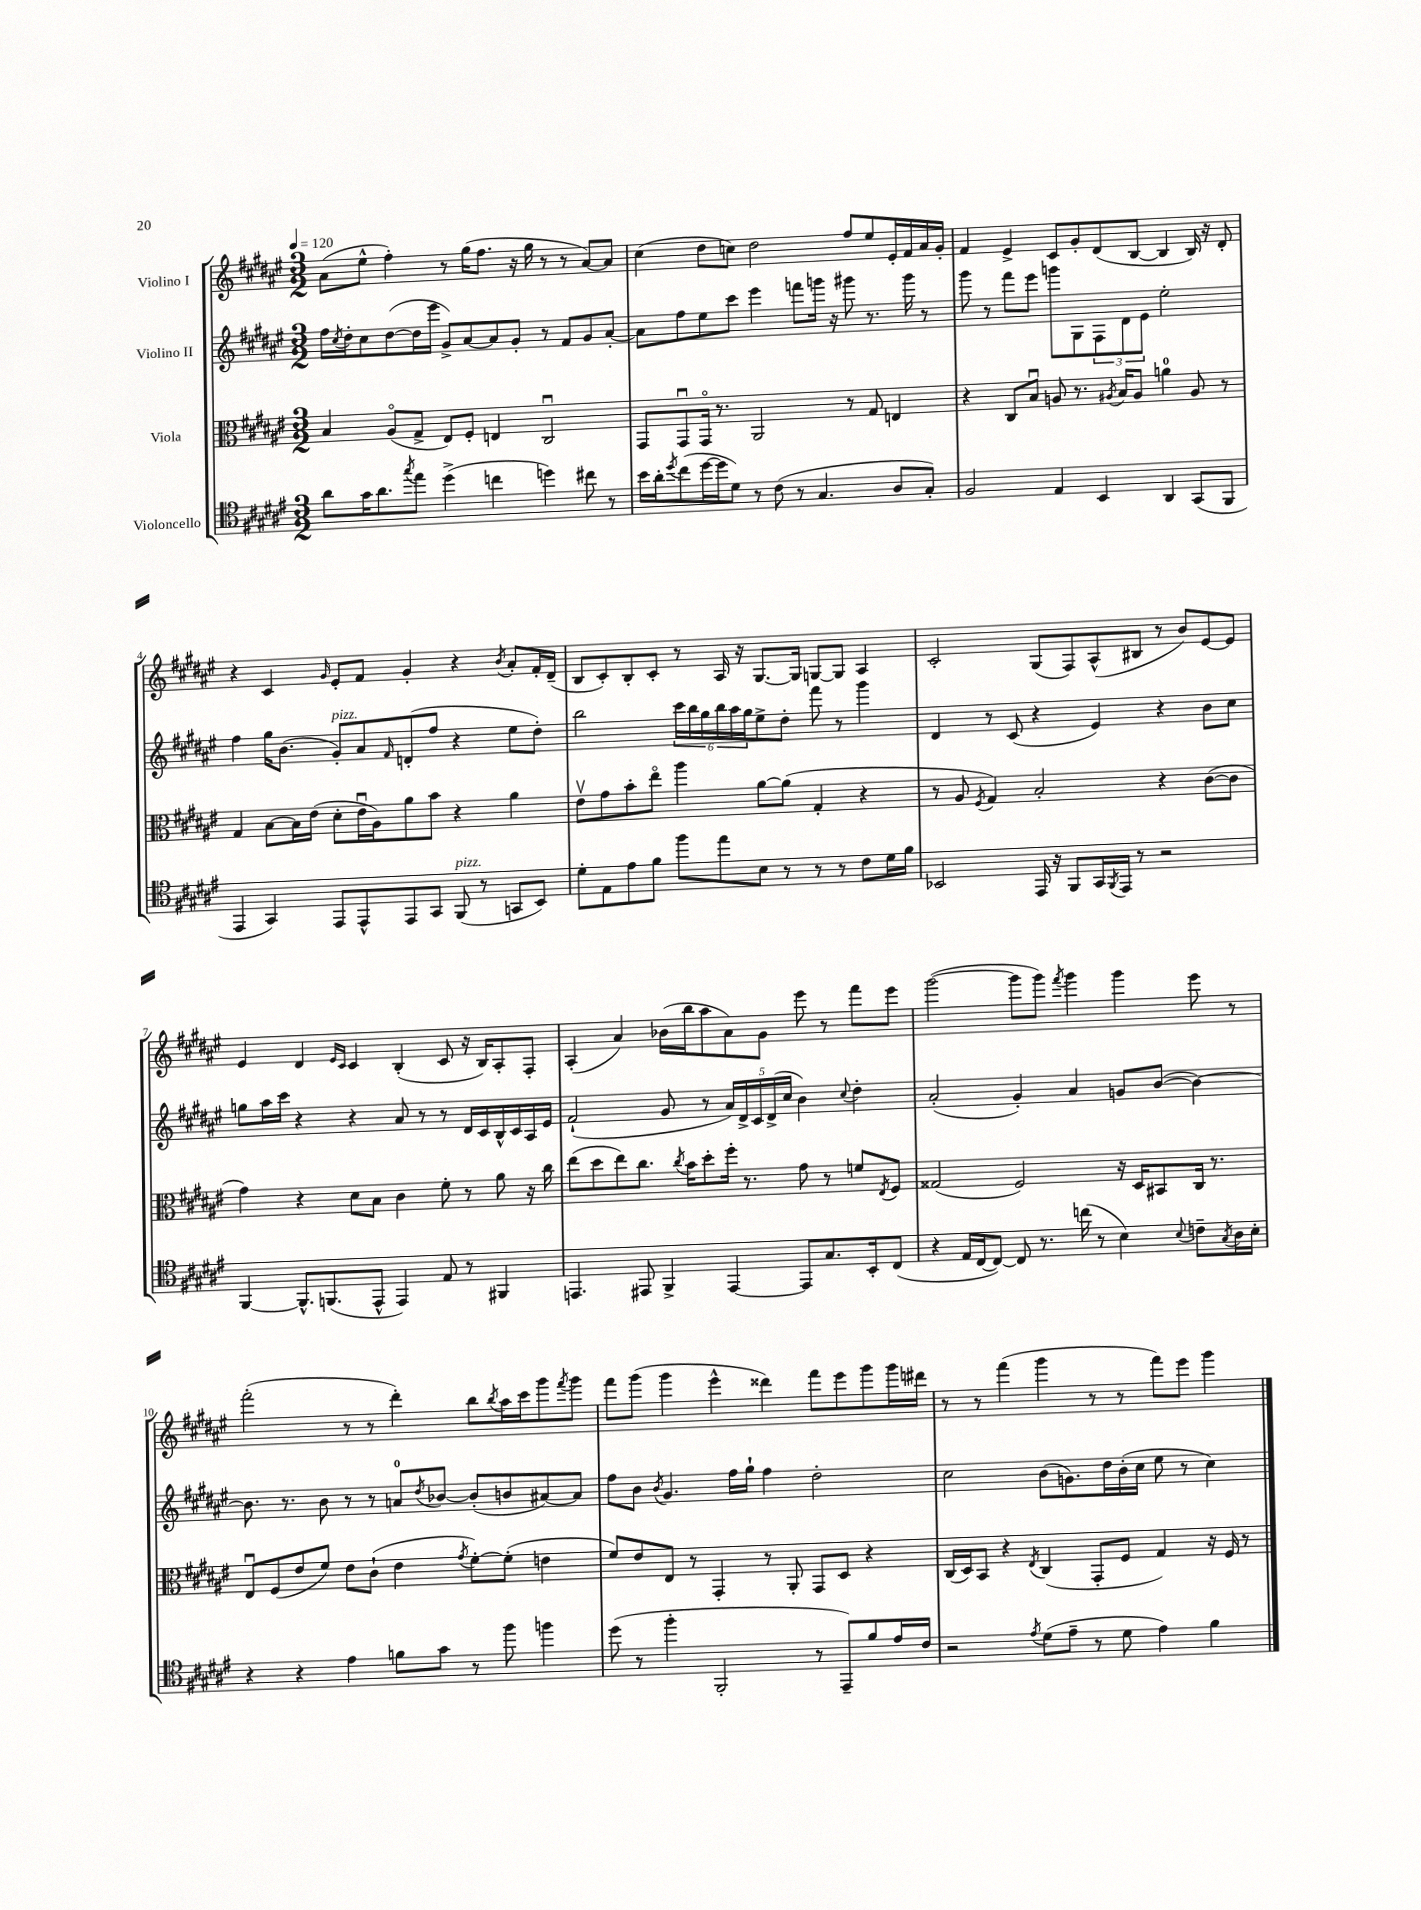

**kern	**kern	**kern	**kern
*staff4	*staff3	*staff2	*staff1
*clefC4	*clefC3	*clefG2	*clefG2
*k[f#c#g#d#a#e#]	*k[f#c#g#d#a#e#]	*k[f#c#g#d#a#e#]	*k[f#c#g#d#a#e#]
*M3/2	*M3/2	*M3/2	*M3/2
*MM120	*MM120	*MM120	*MM120
8a#\L	4B/	16ff#\LL	(8a#\L
.	.	8qcc#/	.
.	.	16dd#'\J	.
16g#\K	.	8cc#\	8ee#^^\J
8.a#\	.	.	.
.	(8A#o/L	([8dd#\	4ff#'\)
8qgg#/	.	.	.
8ee#\J	8G#^/J	16dd#\]L	.
.	.	16eee#\JJ	.
(4dd#^\	8E#/L)	8g#^/L)	8r
.	8F#'/J	[8a#/	(16gg#\LK
.	.	.	8.ff#\J
4cc\	4E/	8a#/]	.
.	.	8g#'/J	16r
.	.	.	16gg#\
4dd\)	2C#u/	8r	8r
.	.	8f#/L	8r
8cc#\	.	8g#/	[8a#/L)
8r	.	[8a#'/J	8a#/]J
=	=	=	=
16b\LL	8GG#/L	8a#\]L	(4cc#\
16a#'\J	.	.	.
8qdd#/	.	.	.
(8cc#\	8GG#u/	8ff#\	.
[16dd#\L	16GG#o/Jk	8ee#\	8dd#\L
16dd#\]J	8.r	.	.
8d#\J)	.	8ccc#\J	8cc\J)
8r	2AA#/	4eee#\	2dd#\
(8c#\	.	.	.
8r	.	8fff\L	.
4.G#/	.	16ggg\Jk	.
.	.	16r	.
.	8r	8ggg#\	8ff#/L
.	8G#/	8.r	8ee#/
8A#/L	4E/	.	16e#'/L
.	.	16ggg#\	16f#/
8G#'/J)	.	8r	16a#/
.	.	.	16g#'/JJ
=	=	=	=
2F#/	4r	8ggg#\	4f#/
.	.	8r	.
.	8C#/L	8fff#\L	4e#^/
.	8Bu/J	8eee#\J	.
4E#/	8A/	8ggg\L	8c#/L
.	8.r	8G#\	8g#'/
4BB/	.	12F#\	(8d#/
.	8qA#/	.	.
.	16B/LK	.	.
.	.	12d#\	.
.	8A#/J	.	[8B/J
.	.	12e#\J	.
4AA#/	4a\	2ee#'\	4B/]
(8GG#/L	8A#/	.	16B/)
.	.	.	16r
8FF#/J	8r	.	8d#'/
=	=	=	=
4EE#/	4G#/	4ff#\	4r
4GG#/)	[8B\L	16gg#\LK	4c#/
.	.	(8.b\J	.
.	16B\]L	.	.
.	(16e#\JJ	.	.
.	.	.	16qqg#/
8EE#/L	8d#'\L	8g#'/L)	8e#'/L
8EE#^^/	16e#u\L	8a#/	8f#/J
.	16A#\J)	.	.
.	.	16qqf#/	.
8EE#/	8a#\	(8d'/	4g#'/
8GG#/J	8b\J	8ff#/J	.
(8FF#/	4r	4r	4r
8r	.	.	.
.	.	.	8qb/
8GG/L	4a#\	8ee#\L	8a#'/L
8BB/J)	.	8dd#'\J)	16f#'/L
.	.	.	(16d#~/JJ
=	=	=	=
8d#'\L	8e#v\L	2bb\	8B/L
8E#\	8g#\	.	8c#'/)
8e#\	8b'\	.	8B'/
8f#\J	8ee#o\J	.	8c#'/J
8ff#\L	4aa#\	24ccc#\LL	8r
.	.	24bb\	.
.	.	24gg#\	.
8ee#\	.	24bb\	16A#/
.	.	24aa#\	.
.	.	.	16r
.	.	24gg#\J	.
8B\J	[8a#\L	8ee#^\	[8.G#/L
8r	(8a#\]J	8dd#'\J	.
.	.	.	16G#/]Jk
8r	4G#'/	8fff#\	[8G/L
8r	.	8r	8G/]J
8c#\L	4r	4ggg#\	4A#/
16d#\L	.	.	.
16f#\JJ	.	.	.
=	=	=	=
2BB-/	8r	4d#/	2c#'/
.	8A#/	.	.
.	8qF#/	.	.
.	4G#/)	8r	.
.	.	(8c#/	.
16EE#/	2B'/	4r	(8G#/L
16r	.	.	.
8FF#/L	.	.	8F#/)
16GG#/L	.	4e#/)	(8A#^^/
8qFF#/	.	.	.
16EE#/JJ	.	.	.
8r	.	.	8B#/J
2r	4r	4r	8r
.	.	.	8b/L)
.	([8c#\L	8b\L	[8e#/
.	8c#\]J	8cc#\J	8e#/]J
=	=	=	=
[4FF#/	4g#\)	8gg\L	4e#/
.	.	16aa#\L	.
.	.	16ccc#\JJ	.
8.FF#^^/]L	4r	4r	4d#/
(8.FF/	.	.	.
.	.	.	16qqe#/LL
.	.	.	16qqc#/JJ
.	8d#\L	4r	4c#/
8EE#^^/J	8B\J	.	.
4EE#/)	4c#\	8a#/	(4B'/
.	.	8r	.
8E#/	8f#'\	8r	8c#/
8r	8r	16d#/LL	16r
.	.	16c#/	16B/LK)
4FF#/	8a#\	16B^^/	8A#'/
.	.	16c#/	.
.	16r	16A#/	8F#'/J
.	16cc#\	16e#/JJ	.
=	=	=	=
4.EE/	(8ee#\L	(2f#`/	(4A#'/
.	8dd#\	.	.
.	8ee#\)	.	4a#/)
8EE#/	8.cc#\J	.	.
4FF#^/	.	8g#/	(16b-\LL
.	8qcc#/	.	.
.	16b\LK	.	16bb\J
.	8dd#'\	8r	8aa#\
[4EE#/	16ff#'\Jk	20a#/LL)	8a#\)
.	.	20d#^/	.
.	8.r	.	.
.	.	20c#/	.
.	.	.	8g#\J
.	.	(20d#^/	.
.	.	20cc#/JJ	.
8EE#/]L	8g#\	4b\)	8eee#\
8.G#/	8r	.	8r
.	.	8qqcc#/	.
.	8f/L	4dd#'\	8fff#\L
16BB'/k	.	.	.
.	8qE#/	.	.
(8C#/J	8F#/J	.	8eee#\J
=	=	=	=
4r	(2G##/	(2a#'/	([2ggg#\
16E#/LL	.	.	.
[16C#/J	.	.	.
8C#/_J)	.	.	.
8C#/]	2F#/)	4g#'/)	8ggg#\]L
8.r	.	.	8ggg#\J)
.	.	.	8qfff#/
.	.	4a#/	4ggg#\
(16cc\	.	.	.
8r	.	.	.
4B\)	16r	8g/L	4ggg#\
.	16D#/LK	.	.
.	8BB#/	([8b/J	.
8qqB/	.	.	.
8c~\L	16C#/Jk	4b\_)	8eee#\
.	8.r	.	.
8qG#/	.	.	.
16A#\L	.	.	8r
16B'\JJ	.	.	.
=	=	=	=
4r	8E#u/L	8.b\]	(2fff#'\
.	(8F#/	.	.
.	.	8.r	.
4r	8e#/	.	.
.	8f#/J)	8b\	.
4e#\	8e#\L	8r	8r
.	(8c#`\J	8r	8r
8f\L	4e#\	8a/L	4ddd#'\)
.	.	8qdd#/	.
8g#\J	.	[8b-/J	.
.	8qg#/	.	.
8r	[8f#'\L)	(8b-'/]L	8bb\L
.	.	.	8qbb/
8ff#\	(8f#'\]J	8b/	16aa#\L
.	.	.	16ccc#\J
4ff\	4e\	[8a#/)	8ggg#\
.	.	.	8qfff#/
.	.	8a#/]J	8ggg#\J
=	=	=	=
(8dd#\	8f#/L)	8ff#\L	8fff#\L
8r	8e#/	8b\J	(8ggg#\J
.	.	8qb/	.
4ff#'\	8E#/J	4.g#/	4ggg#\
.	8r	.	.
2FF#'/	4GG#'/	.	4eee#^^\
.	.	16ff#\LL	.
.	.	16gg#`\JJ	.
.	8r	4ff#\	4ddd##\)
.	8AA#'/	.	.
8r	8GG#/L	2dd#'\	8fff#\L
8EE#~/L)	8D#/J	.	8eee#\
8f#/	4r	.	8ggg#\
16e#/L	.	.	16ggg#\L
16c#/JJ	.	.	16ddd#\JJ
=	=	=	=
2r	(16C#/LL	2cc#\	8r
.	16D#/J)	.	.
.	8BB/J	.	8r
.	4r	.	(4fff#\
8qe#/	8qE#/	.	.
(8d#\L	(4C#/	(8b\L	4ggg#\
8e#~\J	.	8.g\)	.
8r	8GG#'/L	.	8r
.	.	16dd#\L	.
8d#\	8F#/J	(16b'\	8r
.	.	16cc#\JJ	.
4e#\)	4G#/)	8ee#\	8fff#\L)
.	.	8r	8eee#\J
4f#\	16r	4cc#\)	4ggg#\
.	16F#/	.	.
.	8r	.	.
==	==	==	==
*-	*-	*-	*-
